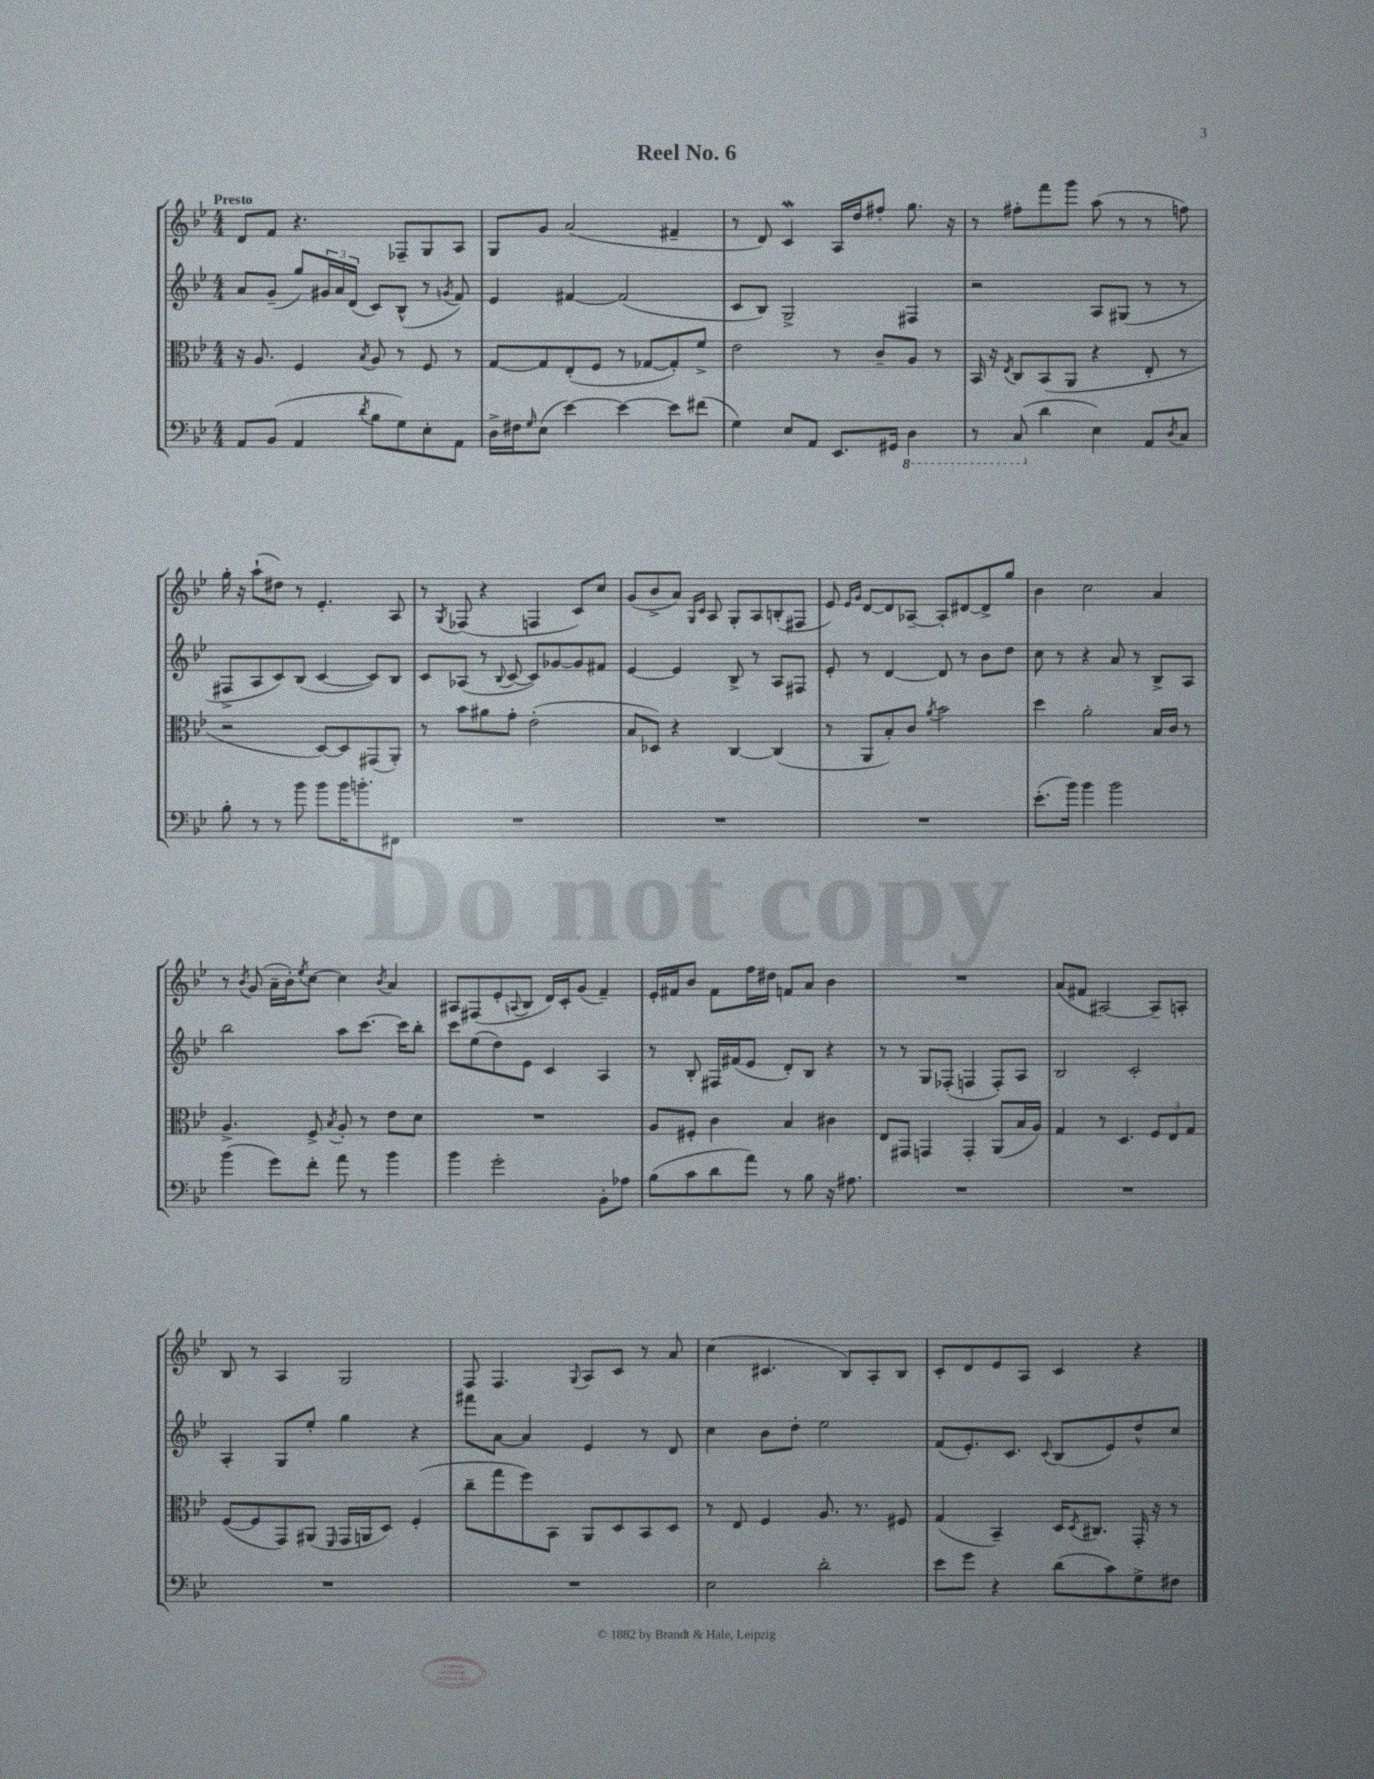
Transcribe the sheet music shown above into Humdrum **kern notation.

**kern	**kern	**kern	**kern
*staff4	*staff3	*staff2	*staff1
*clefF4	*clefC3	*clefG2	*clefG2
*k[b-e-]	*k[b-e-]	*k[b-e-]	*k[b-e-]
*M4/4	*M4/4	*M4/4	*M4/4
8AA/L	16r	8a/L	8d/L
.	8.A/	.	.
(8BB-/J	.	(8g~/J	8f/J
4AA/	4F/	8gg/L)	4.r
.	.	24g#/L	.
.	.	24a/	.
.	.	(24d/JJ	.
8qd/	8qB-/	.	.
8B-\L	8A/	8c/L)	.
8G\)	8r	(8B-^^/J	8F-~/L
8E-'\	8F/	8r	8G/
.	.	8qg/	.
8AA\J	8r	8f/)	8A/J
=	=	=	=
16D^\LL	[8G/L	4e-/	8G/L
16F#\J	.	.	.
16qqG/	.	.	.
(8E-\J	8G/]	.	8g/J
[4e-\)	(8E-'/	[4f#/	(2a/
.	8F/J	.	.
4e-\_	8r	(2f#/]	.
.	[8G-/L	.	.
8e-\]L	8G-'/])	.	4f#~/
(8f#\J	8f^/J	.	.
=	=	=	=
4G\)	2e-\	8c/L	8r
.	.	8B-/J)	8d/)
8E-/L	.	2G^/	4c/
8AA/J	.	.	.
8.EE-/L	8r	.	16A/LL
.	.	.	16dd/J
.	8c~/L	.	8ff#'/J
16GG#/Jk	.	.	.
4DD\	8A/J	4F#/	8.gg\
.	8r	.	.
.	.	.	16r
=	=	=	=
8r	16BB-/	2r	8r
.	16r	.	.
.	8qE-/	.	.
(8CC/	8C/L	.	8ff#'\L
4d\	(8BB-/	.	8fff\
.	8AA/J	.	8ggg\J
4E-\)	4r	8A/L	(8aa\
.	.	(8G#/J	8r
8AA/L	8E-'/	8r	8r
8qD/	.	.	.
8C/J	8r	8r	8ff\)
=	=	=	=
8B-'\	2r	8F#^/L	16gg'\
.	.	.	16r
8r	.	8A/	(8aa`\L
8r	.	8c/)	8dd#\J)
8b-\	.	(8B-/J	8r
8b-\L	[8D/L)	[4c/	4.e-'/
16b-\K	8D/]	.	.
8.b'\	.	.	.
.	(8GG#/	8c/]L)	.
8FF#\J	8AA'/J)	8B-/J	8A/
=	=	=	=
1r	8r	8c/L	8r
.	.	.	8qG/
.	8b-\L	(8A-/J	(8F-/
.	8a#\	8r	4r
.	.	8qqB-/	.
.	8g'\J	[8c/	.
.	(2e-'\	8c/]L)	4F/
.	.	[8g-/	.
.	.	8g-/]	8c/L)
.	.	8f#/J	8cc/J
=	=	=	=
1r	8B-/L	[4e-/	(8g/L
.	8D-/J)	.	8b-^/
.	4r	4e-/]	8a/J)
.	.	.	16qqG/LL
.	.	.	16qqc/JJ
.	.	.	8A/
.	[4C/	8B-^/	8G'/L
.	.	8r	8A/
.	(4C/]	8A/L	(8B'/
.	.	8F#/J	8F#/J
=	=	=	=
1r	8r	8e-'/	8e-/)
.	.	.	16qqe-/LL
.	.	.	16qqg/JJ
.	8AA/L	8r	[8d/L
.	8B-'/)	[4d/	8d/]
.	8c/J	.	[8A-~/J
.	8qa/	.	.
.	2b-\	8d/]	8A-'/]L
.	.	8r	[8d#/
.	.	8b-\L	8d#^/]
.	.	8dd\J	8gg/J
=	=	=	=
(8.e-'\L	4dd\	8cc\	4b-\
.	.	8r	.
16b-\Jk)	.	.	.
4b-\	2a'\	4r	2cc\
2b-\	.	8a/	.
.	.	8r	.
.	16B-/LL	8B-^/L	4a/
.	16c/JJ	.	.
.	8r	8A/J	.
=	=	=	=
(4b-\	4.A^/	2bb-\	8r
.	.	.	8qb-/
.	.	.	(8g/
8g\L)	.	.	16a~\LL
.	.	.	16b-'\J)
.	.	.	8qee-/
8f'\J	8F^/	.	[8cc\J
.	8qB-/	.	.
8a\	8A'/	8aa\L	4cc\]
8r	8r	[8.ccc\J	.
.	.	.	8qb-/
4b-\	8e-\L	.	4a/
.	.	16ccc\]LK	.
.	8d\J	8bb-'\J	.
=	=	=	=
4b-\	1r	8ccc\L	8A#/L
.	.	(8ee-\	(8F#/
2g'\	.	8dd\)	8e-'/
.	.	.	8qqA/
.	.	8e-\J	8B-/J
.	.	4c/	16d/LL)
.	.	.	16c'/J
.	.	.	(8g/J
8BB-'\L	.	4A/	4f~/)
8A-\J	.	.	.
=	=	=	=
(8B-\L	8A/L	8r	16e-'/LL
.	.	.	16f#/J
8c\	8F#'/J	8B-'/	8b-/J
8d\	4c\	16F#/LL	8f#\L
.	.	(16f#/J	.
8a\J)	.	8e-/J	16ff\L
.	.	.	16dd#\JJ
8r	4B-/	8d'/L)	8f/L
8B-\	.	8B-/J	8a/J
16r	4c#\	4r	4b-\
8.A#\	.	.	.
=	=	=	=
1r	8E-/L	8r	1r
.	8GG#/J	8r	.
.	4GG/	8G/L	.
.	.	(8F-'/J	.
.	4GG'/	4F/	.
.	(8AA/L	8F'/L)	.
.	16B-/L	8A/J	.
.	16A/JJ)	.	.
=	=	=	=
1r	4G/	2B-/	(8a/L
.	.	.	8f#/J
.	8r	.	[2A#/)
.	4.D/	.	.
.	.	2c'/	.
.	12F/L	.	8A#~/]L
.	12E-/	.	.
.	.	.	8A'/J
.	12G/J	.	.
=	=	=	=
1r	([8F/L	4A'/	8B-/
.	8F/]	.	8r
.	8GG/)	8G/L	4A/
.	(8AA#/J	8ee-'/J	.
.	16qqFF/	.	.
.	16GG/LL	4gg\	2G/
.	16AA/J	.	.
.	8D/J)	.	.
.	(4F'/	4r	.
=	=	=	=
1r	8cc~\L	8fff#\L	8F/
.	8gg\	[8a\J	4.F/
.	8ff\)	4a/]	.
.	8BB-\J	.	.
.	.	.	8qqG/
.	8AA/L	4e-/	8A/L
.	8D/	.	8c/J
.	8BB-/	8r	8r
.	8D/J	8d/	8a/
=	=	=	=
2E-\	8r	4cc\	(4cc\
.	8E-/	.	.
.	4F/	8b-\L	4.c#/
.	.	8dd'\J	.
2d'\	8.A/	2ee-\	.
.	.	.	8B-/L)
.	8.r	.	.
.	.	.	8A'/
.	8F#/	.	8B-/J
=	=	=	=
8e-\L	(4G/	(8f/L	8c'/L
8g\J	.	8.e-'/)	8d/
4r	4BB-~/)	.	8e-/
.	.	8.c/J	.
.	.	.	8A/J
.	.	8qqc/	.
(8d\L	16D/LK	(8B-/L	4c/
.	8qD/	.	.
.	8.C#/J	.	.
8c\)	.	8e-/)	.
8G^\	16GG'/	8dd^^/	4r
.	16r	.	.
8F#\J	8r	8cc/J	.
==	==	==	==
*-	*-	*-	*-
